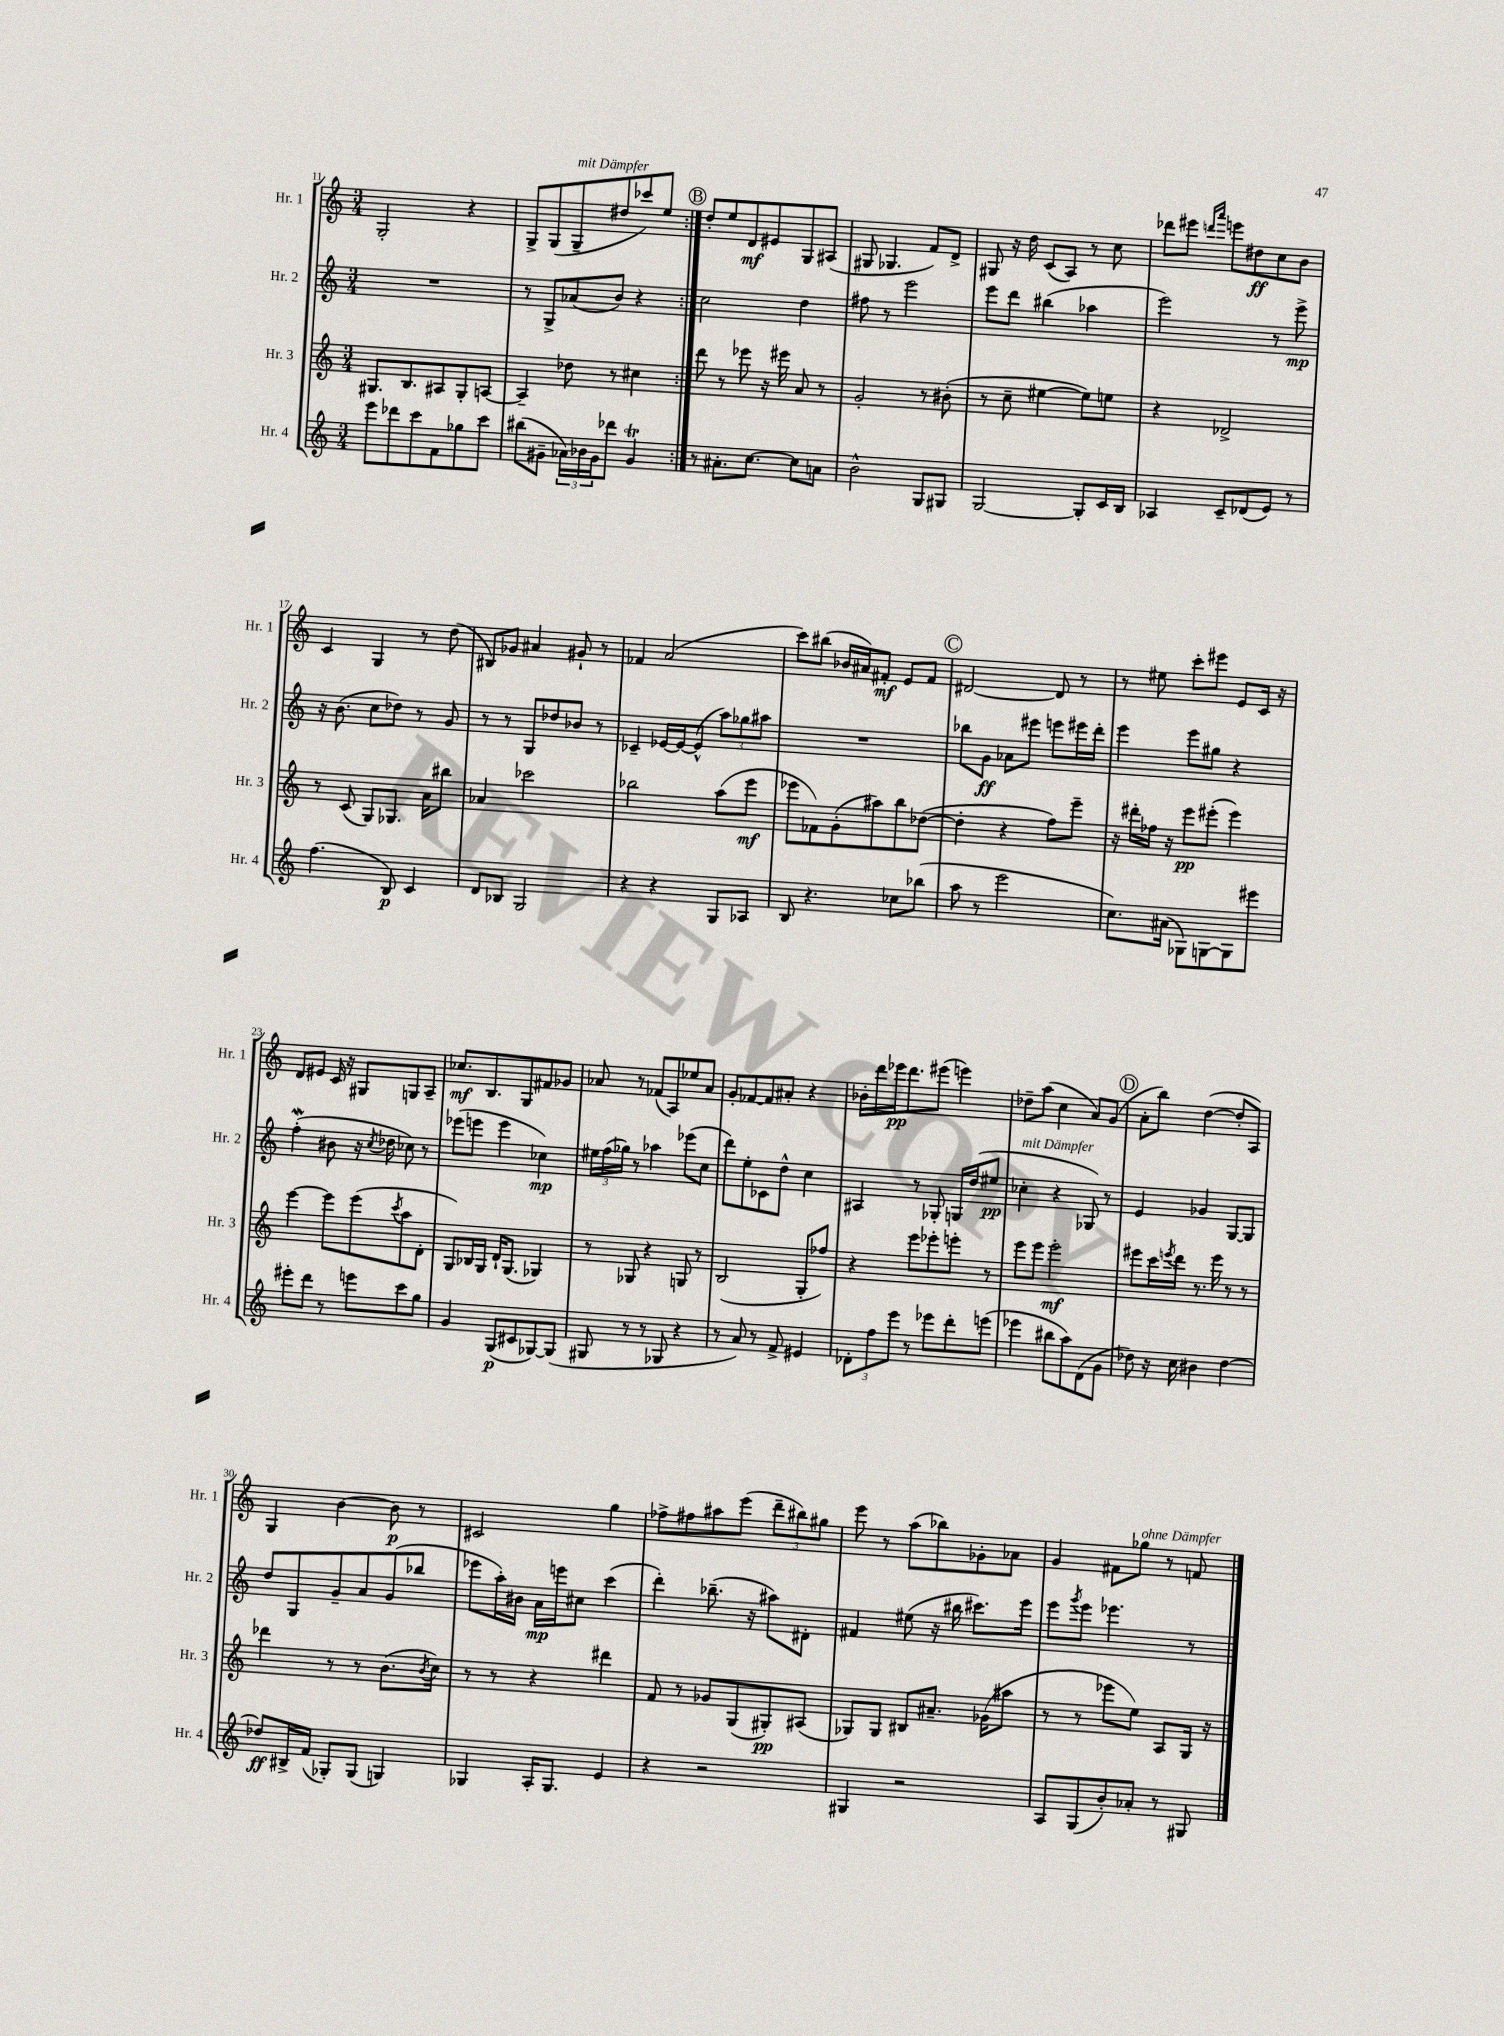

**kern	**kern	**kern	**kern
*staff4	*staff3	*staff2	*staff1
*clefG2	*clefG2	*clefG2	*clefG2
*k[]	*k[]	*k[]	*k[]
*M3/4	*M3/4	*M3/4	*M3/4
8eee	8.G#	2.r	2G'
8ddd-	.	.	.
.	8.B	.	.
8ccc	.	.	.
8f	8A#	.	.
8gg-	8G#'	.	4r
8ccc	[8A	.	.
=	=	=	=
(8bb#	4A~]	8r	8G^
8g#~	.	8G^	(8G
24a-)	8dd-	(8a-	8G~
24b-	.	.	.
24g#	.	.	.
8ddd-	8r	8b)	8dd#
4g#	4cc#	4r	8ccc-)
.	.	.	8ee
=:|!	=:|!	=:|!	=:|!
8r	8ddd	2cc	8dd'
8.a#'	8r	.	8ee
.	8eee-	.	8d
[8.cc	.	.	.
.	16r	.	8e#
.	16eee#	.	.
8cc]	8a	4dd	8G
8a	8r	.	(8A#
=	=	=	=
2b^^	2g'	8ff#	8G#
.	.	8r	4.G-
.	.	2eee	.
8G	8r	.	8f)
8G#	(8b#'	.	8d^
=	=	=	=
[2G	8r	8eee	8G#
.	8cc~	8ddd	16r
.	.	.	16dd
.	[4ee#	(4bb#	(8c
.	.	.	8A)
8G']	8ee#])	4aa-	8r
16c	8ee	.	8cc
16B	.	.	.
=	=	=	=
4A-	4r	2eee)	8ddd-
.	.	.	8eee#
.	.	.	16qqddd
.	.	.	16qqaaa
8c~	2d-^	.	8eee
(8d-	.	.	8dd#
8e)	.	8r	8cc
8r	.	8eee^	8b
=	=	=	=
(4.ff	8r	16r	4c
.	.	(8.b	.
.	(8c	.	.
.	8G)	8cc	4G
8B)	8.G-	8dd-)	.
4c	.	8r	8r
.	16a	.	.
.	8bb#	8g	(8dd
=	=	=	=
8d	4a-	8r	8B#)
8B-	.	8r	8g-
2G	2ccc-	8G	4a#
.	.	8dd-	.
.	.	8b-	8g#`
.	.	8r	8r
=	=	=	=
4r	2bb-	4c-~	4f-
4r	.	[16e-	(2a
.	.	16e-_	.
.	.	(8e-^^]	.
8G	(8aa	12aa)	.
.	.	12gg-	.
8A-	8eee	.	.
.	.	12aa#	.
=	=	=	=
8B	8eee-	2.r	8ccc)
4.r	8f-)	.	(8bb#
.	(8g'	.	16b-
.	.	.	16a#)
.	8aa#)	.	8f#'
8cc-	8bb	.	8e
(8bb-	([8dd-	.	8f#
=	=	=	=
8aa	4dd-']	8bb-	[2d#
8r	.	8g	.
2eee	4r	8a-	.
.	.	8eee#	.
.	8ff)	8eee	8d#]
.	8eee~	16eee#	8r
.	.	16ddd'	.
=	=	=	=
8.cc)	16r	4eee	8r
.	16ddd#'	.	.
.	16ff-	.	8ee#
(16a#	16r	.	.
8G-)	8eee	8eee	8ccc'
[8G	(8eee#'	8gg#	8eee#
8G]	4eee#)	4r	8e
8eee#	.	.	16c
.	.	.	16r
=	=	=	=
8eee#'	[4eee	(4ff'	8d
8ddd	.	.	8e#
8r	8eee]	8b#	16c
.	.	.	16r
8eee	(8eee	16r	8G#
.	.	8qcc	.
.	.	16dd-	.
.	8qccc	.	.
8ccc	8aa	8cc-)	8G
8gg	8d'	8r	8A~
=	=	=	=
4g	8G)	(8eee-	8.cc-
.	16B-	8eee	.
.	16G	.	8.B
(8G	16d`	4eee	.
.	(8.G	.	.
8c#	.	.	8G
[8G-)	4G-)	4cc-)	8f#
(8G-]	.	.	8g-
=	=	=	=
8G#	8r	24ee#	8a-
.	.	(24ff	.
.	.	24gg-)	.
8r	8G-	8r	8r
8r	4r	4aa-	(8f-
8G-	.	.	8A)
4r	8G	(8eee-	8ee-
.	8r	8cc	8a-
=	=	=	=
8r	(2B	8ddd)	8g'
8a)	.	8ee'	[8f-
8r	.	8c-	8f-]
8f^	.	8dd^^	8a#'
4e#	8G'	4cc	4r
.	8ff-)	.	.
=	=	=	=
12d-'	4r	4A#	16b-'
.	.	.	16ddd
12ff	.	.	.
.	.	.	16eee-
12eee	.	.	.
.	.	.	8.ddd
8r	8eee	8r	.
8eee-	8eee-'	8G-'	(8eee#
8ddd'	8eee'	16G	4eee)
.	.	(16dd	.
(8eee	8r	8ee#	.
=	=	=	=
4eee-	8eee	4cc-'	8dd-~
.	8eee	.	(8aa
8bb#	2eee'	4r	4cc
8aa)	.	.	.
(8d	.	8G-)	8a)
8g	.	8r	(8g
=	=	=	=
8dd-)	8eee#	4e	8a'
16r	16ccc	.	8bb)
.	8qeee	.	.
16cc	16ddd	.	.
4b#	8.r	4g-	([4dd
.	16eee	.	.
[4dd-	8r	[8G	8dd']
.	8r	8G]	8A)
=	=	=	=
8dd-]	4ddd-	8dd	4G
16B#^	.	8G	.
(16f	.	.	.
8G-')	8r	8g~	[4b
(8G-	8r	8a	.
4G)	(8.b	(8g	8b]
.	.	8bb-	8r
.	8qb	.	.
.	16cc)	.	.
=	=	=	=
4G-	8r	8eee-	2c#
.	8r	16aa')	.
.	.	16b#	.
16A'	4r	16a	.
8.G-	.	16eee	.
.	.	8cc#	.
4e	4ddd#	(4ccc	4gg
=	=	=	=
4r	8f	4ddd')	8ff-^
.	8r	.	8ff#
2r	8g-	(8.bb-~	8aa#
.	(8G	.	(8eee
.	.	16r	.
.	8G#')	8aa#)	12ddd~
.	.	.	12bb#)
.	(8A#	8d#'	.
.	.	.	12gg#
=	=	=	=
4G#	8G-)	4f#	8eee
.	8G-	.	8r
2r	8B#	(8ee#	(8aa
.	8.a#~	16r	8bb-)
.	.	16bb#	.
.	.	8.ccc#)	8g-'
.	(16g-	.	.
.	8aa#	.	8a-
.	.	16eee	.
=	=	=	=
8A	8r	8eee	4g
.	.	8qggg	.
(8G	8r	8eee	.
8b')	8eee-	4.eee-	8f#
8a-'	8ee)	.	8gg-
8r	8A	.	8r
8G#	16G	8r	8f
.	16r	.	.
==	==	==	==
*-	*-	*-	*-
